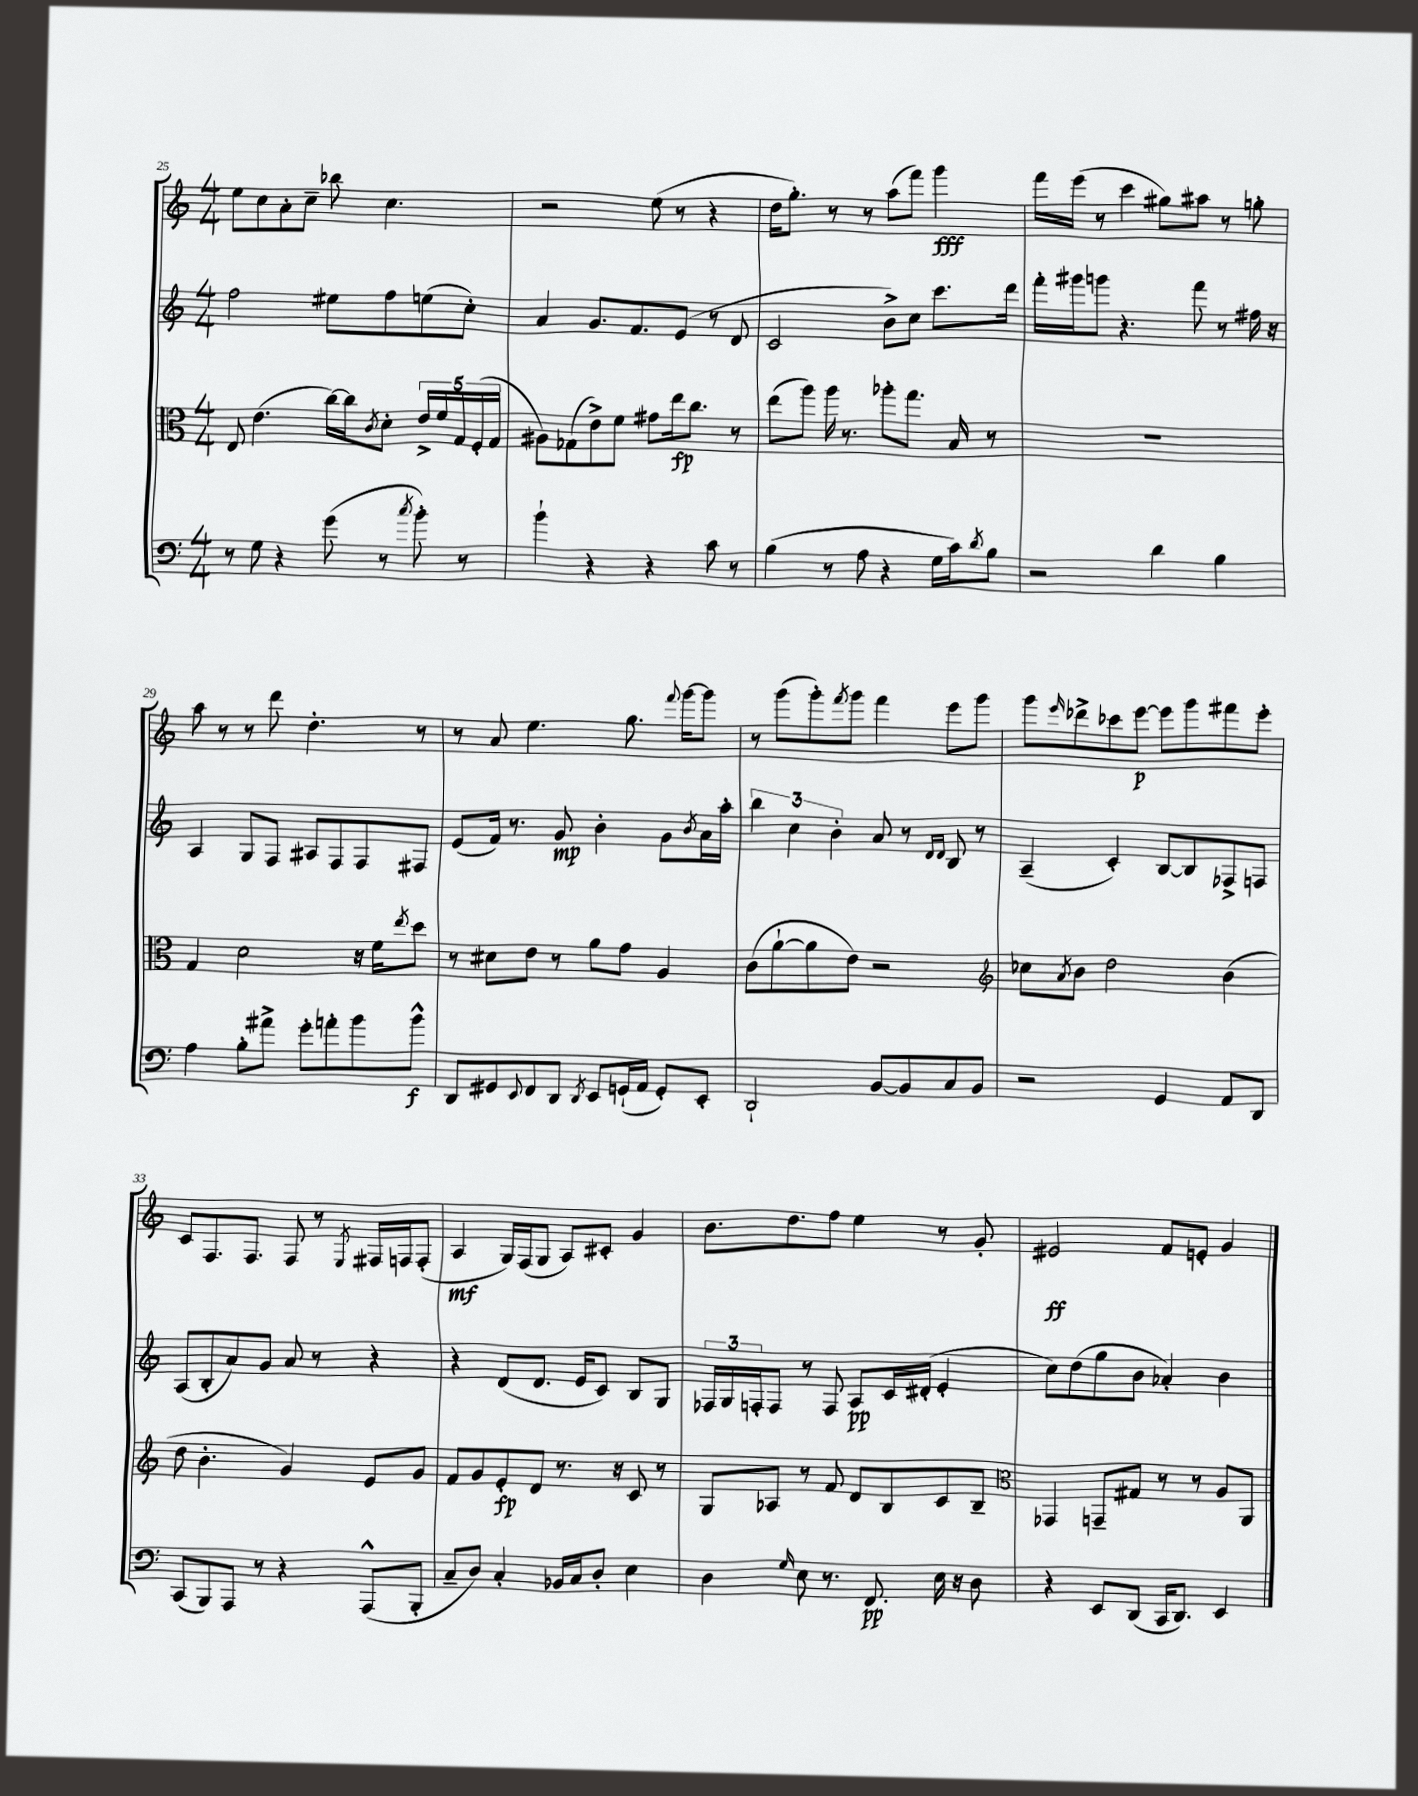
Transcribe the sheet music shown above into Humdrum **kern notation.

**kern	**dynam	**kern	**dynam	**kern	**dynam	**kern	**dynam
*part4	*part4	*part3	*part3	*part2	*part2	*part1	*part1
*staff4	*staff4	*staff3	*staff3	*staff2	*staff2	*staff1	*staff1
*clefF4	*	*clefC3	*	*clefG2	*	*clefG2	*
*k[]	*	*k[]	*	*k[]	*	*k[]	*
*M4/4	*	*M4/4	*	*M4/4	*	*M4/4	*
=25	=25	=25	=25	=25	=25	=25	=25
8r	.	8E/	.	2ff\	.	8ee\L	.
8G\	.	(4.e\	.	.	.	8cc\	.
4r	.	.	.	.	.	8a'\	.
.	.	.	.	.	.	8cc~\J	.
(8g\	.	[16cc\LL)	.	8ee#X\L	.	8bb-X\	.
.	.	16cc\J]	.	.	.	.	.
.	.	8qc/	.	.	.	.	.
8r	.	8d'\J	.	8ff\	.	4.cc\	.
8qcc/	.	.	.	.	.	.	.
8b'\)	.	20e^/LL	.	(8een\	.	.	.
.	.	20f/	.	.	.	.	.
.	.	20G/	.	.	.	.	.
8r	.	.	.	8cc'\J)	.	.	.
.	.	(20F'/	.	.	.	.	.
.	.	20G/JJ	.	.	.	.	.
=26	=26	=26	=26	=26	=26	=26	=26
4b`\	.	8A#X\L)	.	4a/	.	2r	.
.	.	(8G-X\	.	.	.	.	.
4r	.	8e^\)	.	8.g/L	.	.	.
.	.	8f\J	.	.	.	.	.
.	.	.	.	8.f/	.	.	.
4r	.	8g#X\L	.	.	.	(8ee\	.
.	.	16ee\k	fp	(8e/J	.	8r	.
.	.	8.cc\J	.	.	.	.	.
8c\	.	.	.	8r	.	4r	.
8r	.	8r	.	8d/	.	.	.
=27	=27	=27	=27	=27	=27	=27	=27
(4B\	.	(8ee\L	.	2c/	.	16dd\KL	.
.	.	.	.	.	.	8.gg'\J)	.
.	.	8aa\J)	.	.	.	.	.
8r	.	16aa\	.	.	.	8r	.
.	.	8.r	.	.	.	.	.
8A\	.	.	.	.	.	8r	.
4r	.	8aa-X'\L	.	8b^\L)	.	(8aa\L	.
.	.	8.gg\J	.	8cc\J	.	8fff\J)	.
16G\LL	.	.	.	8.ccc\L	.	4ggg\	fff
16c\J)	.	16B/	.	.	.	.	.
8qd/	.	.	.	.	.	.	.
8B\J	.	8r	.	.	.	.	.
.	.	.	.	16ddd\Jk	.	.	.
=28	=28	=28	=28	=28	=28	=28	=28
2r	.	1r	.	16fff'\LL	.	16fff\LL	.
.	.	.	.	16ggg#X\J	.	(16eee\JJ	.
.	.	.	.	8gggn\J	.	8r	.
.	.	.	.	4.r	.	4ccc\	.
4d\	.	.	.	.	.	8gg#X\L)	.
.	.	.	.	8fff\	.	8aa#X\J	.
4B\	.	.	.	8r	.	8r	.
.	.	.	.	16ff#X\	.	8ggn'\	.
.	.	.	.	16r	.	.	.
!!LO:LB:g=z
=29	=29	=29	=29	=29	=29	=29	=29
4A\	.	4G/	.	4A/	.	8aa\	.
.	.	.	.	.	.	8r	.
8B'\L	.	2d\	.	8G/L	.	8r	.
8a#X^\J	.	.	.	8F/J	.	8ddd\	.
8g'\L	.	.	.	8A#X/L	.	4.dd'\	.
8an'\	.	.	.	8F/	.	.	.
8b\	.	16r	.	8F/	.	.	.
.	.	16f\KL	.	.	.	.	.
.	.	8qee/	.	.	.	.	.
8b^^\J	f	8dd\J	.	8F#X/J	.	8r	.
=30	=30	=30	=30	=30	=30	=30	=30
8DD/L	.	8r	.	(8e/L	.	8r	.
8GG#X/	.	8d#X\L	.	16f/Jk)	.	8a/	.
.	.	.	.	8.r	.	.	.
8qqEE/	.	.	.	.	.	.	.
8FF/	.	8e\J	.	.	.	4.ee\	.
8DD/J	.	8r	.	8g/	mp	.	.
8qDD/	.	.	.	.	.	.	.
8EE/L	.	8a\L	.	4b'\	.	.	.
(16GGn`/L	.	8g\J	.	.	.	8.gg\	.
16AA/JJ	.	.	.	.	.	.	.
8GG'/L)	.	4A/	.	8g\L	.	.	.
.	.	.	.	.	.	8qqfff/	.
.	.	.	.	.	.	[16ggg\KL	.
.	.	.	.	8qb/	.	.	.
8EE'/J	.	.	.	16a\L	.	8ggg\J]	.
.	.	.	.	16aa'\JJ	.	.	.
=31	=31	=31	=31	=31	=31	=31	=31
2DD`/	.	(8c\L	.	6bb\	.	8r	.
.	.	[8a`\	.	.	.	(8ggg\L	.
.	.	.	.	6cc\	.	.	.
.	.	8a\]	.	.	.	8ggg'\)	.
.	.	.	.	6b'\	.	.	.
.	.	.	.	.	.	8qfff/	.
.	.	8e\J)	.	.	.	8ggg\J	.
[8BB/L	.	2r	.	8a/	.	4fff\	.
8BB/]	.	.	.	8r	.	.	.
.	.	.	.	16qqd/LL	.	.	.
.	.	.	.	16qqd/JJ	.	.	.
8C/	.	.	.	8B/	.	8eee\L	.
8BB/J	.	.	.	8r	.	8ggg\J	.
=32	=32	=32	=32	=32	=32	=32	=32
*	*	*clefG2	*	*	*	*	*
2r	.	8cc-X\L	.	(4A~/	.	8ggg\L	.
.	.	8qa/	.	.	.	16qqeee/	.
.	.	8b\J	.	.	.	8ddd-X^\	.
.	.	2dd\	.	4c'/)	.	8ccc-X\	.
.	.	.	.	.	.	[8eee\J	p
4GG/	.	.	.	[8B/L	.	8eee\L]	.
.	.	.	.	8B/]	.	8ggg\	.
8AA/L	.	(4b\	.	8F-X^/	.	8fff#X\	.
8DD/J	.	.	.	8Fn/J	.	8eee'\J	.
!!LO:LB:g=z
=33	=33	=33	=33	=33	=33	=33	=33
(8CC/L	.	8dd\	.	(8A/L	.	8c/L	.
8BBB/)	.	4.b'\	.	8B'/	.	8.F/	.
8AAA/J	.	.	.	8a/)	.	.	.
.	.	.	.	.	.	8.F/J	.
8r	.	.	.	8g/J	.	.	.
4r	.	4g/)	.	8a/	.	8F/	.
.	.	.	.	8r	.	8r	.
.	.	.	.	.	.	8qE/	.
(8AAA^^/L	.	8e/L	.	4r	.	16F#X/LL	.
.	.	.	.	.	.	16Fn/J	.
8BBB'/J	.	8g/J	.	.	.	(8F'/J	.
=34	=34	=34	=34	=34	=34	=34	=34
8C~/L	.	8f/L	.	4r	.	4A/	mf
8D/J)	.	8g/	.	.	.	.	.
4C'/	.	8e'/	fp	(8d/L	.	16G/LL)	.
.	.	.	.	.	.	(16F/J	.
.	.	8d/J	.	8.d/J	.	8G/J	.
16BB-X/LL	.	8.r	.	.	.	8A/L)	.
16C/J	.	.	.	16e/KL	.	.	.
8D'/J	.	.	.	8c/J)	.	8c#X'/J	.
.	.	16r	.	.	.	.	.
4E\	.	8c/	.	8B/L	.	4g/	.
.	.	8r	.	8G/J	.	.	.
=35	=35	=35	=35	=35	=35	=35	=35
4D\	.	8G/L	.	24F-X/LL	.	8.b\L	.
.	.	.	.	24G/	.	.	.
.	.	.	.	24Fn'/J	.	.	.
.	.	8A-X/J	.	8F/J	.	.	.
.	.	.	.	.	.	8.dd\	.
16qqG/	.	.	.	.	.	.	.
8E\	.	8r	.	8r	.	.	.
8.r	.	8f/	.	8F/	.	8ff\J	.
.	.	8d/L	.	8A/L	pp	4ee\	.
8.FF/	pp	.	.	.	.	.	.
.	.	8B/	.	16c/L	.	.	.
.	.	.	.	(16d#X'/JJ	.	.	.
16E\	.	8c/	.	4e'/	.	8r	.
16r	.	.	.	.	.	.	.
8D\	.	8B~/J	.	.	.	8g'/	.
=36	=36	=36	=36	=36	=36	=36	=36
*	*	*clefC3	*	*	*	*	*
4r	.	4GG-X/	.	8cc\L)	.	2e#X/	ff
.	.	.	.	(8dd\	.	.	.
8EE/L	.	8GGn~/L	.	8gg\	.	.	.
(8DD/J	.	8G#X/J	.	8b\J	.	.	.
16CC/KL	.	8r	.	4a-X'/)	.	8f/L	.
8.DD/J)	.	.	.	.	.	.	.
.	.	8r	.	.	.	8en'/J	.
4EE/	.	8A/L	.	4b\	.	4g/	.
.	.	8AA/J	.	.	.	.	.
==	==	==	==	==	==	==	==
*-	*-	*-	*-	*-	*-	*-	*-
